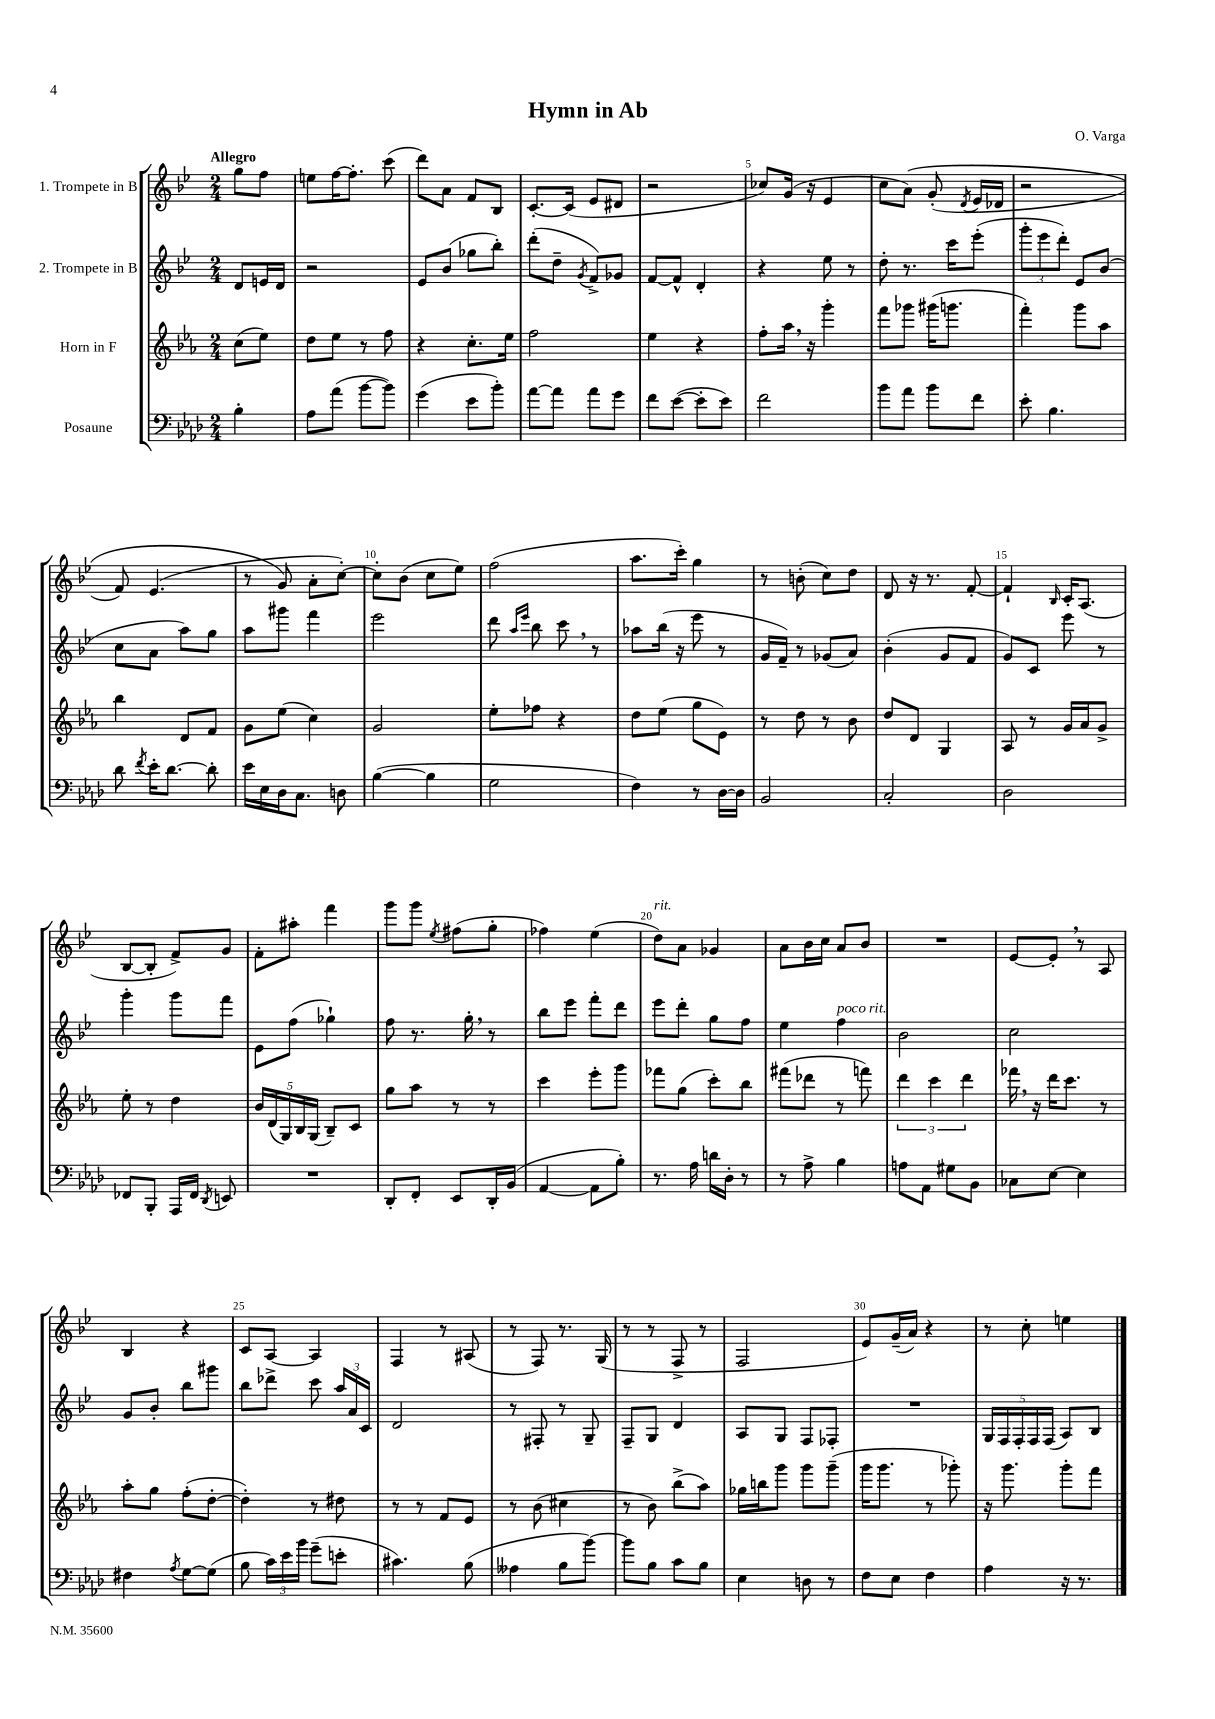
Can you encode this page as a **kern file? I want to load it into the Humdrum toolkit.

**kern	**kern	**kern	**kern
*staff4	*staff3	*staff2	*staff1
*clefF4	*clefG2	*clefG2	*clefG2
*k[b-e-a-d-]	*k[b-e-a-]	*k[b-e-]	*k[b-e-]
*M2/4	*M2/4	*M2/4	*M2/4
4B-'\	(8cc\L	8d/L	8gg\L
.	8ee-\J)	16e/L	8ff\J
.	.	16d/JJ	.
=	=	=	=
8A-\L	8dd\L	2r	8ee\L
(8a-\J	8ee-\J	.	[16ff\K
.	.	.	8.ff'\]J
[8b-\L	8r	.	.
8b-\]J)	8ff\	.	(8ccc\
=	=	=	=
(4g\	4r	8e-/L	8ddd\L)
.	.	(8b-/J	8a\J
8e-\L	8.cc'\L	8gg-\L	8f/L
8b-'\J)	.	8bb-'\J)	8B-/J
.	16ee-\Jk	.	.
=	=	=	=
[8a-\L	2ff\	(8ddd'\L	[8.c'/L
8a-\]J	.	8dd~\J	.
.	.	.	(16c/]Jk
.	.	8qg/	.
8a-\L	.	8f^/L)	8e-/L
8g\J	.	8g-/J	8d#/J
=	=	=	=
8f\L	4ee-\	[8f/L	2r
([8e-\J	.	8f^^/]J	.
8e-'\]L	4r	4d'/	.
8e-\J)	.	.	.
=	=	=	=
2f\	8ff'\L	4r	8cc-/L)
.	16aa-\Jk	.	(16g/Jk
.	16r	.	16r
.	4ggg'\	8ee-\	4e-/
.	.	8r	.
=	=	=	=
8b-\L	8fff\L	8dd'\	8cc\L
8a-\J	8ggg-\J	8.r	&(8a\J)
8b-\L	(16ggg#\LK	.	(8g'/
.	8.ggg\J	16ccc\LK	.
.	.	.	8qd/
8f\J	.	(8eee-'\J	16e-/LL
.	.	.	16d-/JJ
=	=	=	=
8e-'\	4fff'\)	12ggg'\L	2r
.	.	12eee-\	.
4.B-\	.	.	.
.	.	12ddd'\J)	.
.	8ggg\L	8e-/L	.
.	8aa-\J	(8b-/J	.
=	=	=	=
8d-\	4bb-\	8cc\L	8f/)
8qf/	.	.	.
16e-'\LK	.	8a\J	(4.e-/
[8.d-\J	.	.	.
.	8d/L	8aa\L)	.
8d-'\]	8f/J	8gg\J	.
=	=	=	=
16e-\LL	8g\L	8aa\L	8r
16E-\	.	.	.
16D-\J	(8ee-\J	8ggg#\J	8g/&)
8.C\J	.	.	.
.	4cc\)	4fff\	8a'\L
8D\	.	.	[8cc'\J)
=	=	=	=
([4B-\	2g/	2eee-\	8cc'\]L
.	.	.	(8b-\J
4B-\]	.	.	8cc\L
.	.	.	8ee-\J)
=	=	=	=
2G\	8ee-'\L	8ddd\	(2ff\
.	.	16qqaa/LL	.
.	.	16qqeee-/JJ	.
.	8ff-\J	8bb-\	.
.	4r	8ccc\	.
.	.	8r	.
=	=	=	=
4F\)	8dd\L	8aa-\L	8.aa\L
.	(8ee-\J	(16bb-\Jk	.
.	.	16r	16ccc'\Jk)
8r	8gg\L	8eee-\	4gg\
[16D-\LL	8e-\J)	8r	.
16D-\]JJ	.	.	.
=	=	=	=
2BB-/	8r	16g/LL	8r
.	.	16f~/JJ)	.
.	8dd\	8r	(8b'\
.	8r	(8g-/L	8cc\L)
.	8b-\	8a/J)	8dd\J
=	=	=	=
2C'/	8dd/L	(4b-'\	8d/
.	8d/J	.	16r
.	.	.	8.r
.	4G/	8g/L	.
.	.	8f/J	[8f'/
=	=	=	=
2D-\	8A-/	8g/L)	4f`/]
.	8r	8c/J	.
.	.	.	16qqB-/
.	16g/LL	8eee-\	16c'/LK
.	16a-/J	.	(8.A/J
.	8g^/J	8r	.
=	=	=	=
8FF-/L	8ee-'\	4ggg'\	[8B-/L
8BBB-'/J	8r	.	8B-'/]J
16AAA-/LL	4dd\	8ggg\L	8f^/L)
16FF-/JJ	.	.	.
8qDD-/	.	.	.
8EE/	.	8fff\J	8g/J
=	=	=	=
2r	20b-/LL	8e-\L	8f'\L
.	(20d/	.	.
.	20G/)	.	.
.	.	(8ff\J	8aa#'\J
.	20B-/	.	.
.	(20G/JJ	.	.
.	8B-~/L)	4gg-`\)	4fff\
.	8c/J	.	.
=	=	=	=
8DD-'/L	8gg\L	8ff\	8ggg\L
8FF'/J	8aa-\J	8.r	8ggg\J
.	.	.	8qee-/
8EE-/L	8r	.	(8ff#\L
.	.	16gg'\	.
16DD-'/L	8r	8r	8gg'\J
(16BB-/JJ	.	.	.
=	=	=	=
[4AA-/	4ccc\	8bb-\L	4ff-\)
.	.	8eee-\J	.
8AA-\]L	8eee-'\L	8fff'\L	(4ee-\
8B-'\J)	8ggg\J	8ddd\J	.
=	=	=	=
8.r	8fff-\L	8eee-\L	8dd\L)
.	(8gg\J	8ddd'\J	8a\J
16A-\	.	.	.
16d\LL	8ccc'\L)	8gg\L	4g-/
16D-'\JJ	.	.	.
8r	8bb-\J	8ff\J	.
=	=	=	=
8r	(8fff#\L	4ee-\	8a\L
8A-^\	8ddd-\J	.	16b-\L
.	.	.	16cc\JJ
4B-\	8r	4ff\	8a/L
.	8fff\)	.	8b-/J
=	=	=	=
8A\L	6ddd\	2b-\	2r
8AA-\J	.	.	.
.	6ccc\	.	.
8G#\L	.	.	.
.	6ddd\	.	.
8BB-\J	.	.	.
=	=	=	=
8C-\L	16fff-\	2cc\	[8e-/L
.	16r	.	.
[8E-\J	16ddd\LK	.	8e-'/]J
.	8.ccc\J	.	.
4E-\]	.	.	8r
.	8r	.	8A/
=	=	=	=
4F#\	8aa-'\L	8g/L	4B-/
.	8gg\J	8b-'/J	.
8qA-/	.	.	.
[8G\L	(8ff'\L	8bb-\L	4r
(8G\]J	[8dd'\J	8ggg#\J	.
=	=	=	=
8B-\	4dd'\])	8bb-\L	8c/L
24c\LL)	.	8ddd-^\J	[8A/J
24e-\	.	.	.
24b-\JJ	.	.	.
(8g~\L	8r	8ccc\	4A/]
8e'\J	8dd#\	24aa/LL	.
.	.	24a/	.
.	.	24c/JJ	.
=	=	=	=
4.c#\)	8r	2d/	4F/
.	8r	.	.
.	8f/L	.	8r
(8B-\	8e-/J	.	(8A#/
=	=	=	=
4A--\	8r	8r	8r
.	(8b-\	8F#'/	8F/)
8B-\L	4cc#\	8r	8.r
[8b-\J)	.	8G~/	.
.	.	.	(16G/
=	=	=	=
8b-\]L	8r	8F~/L	8r
8B-\J	8b-\)	8G/J	8r
8c\L	(8bb-^\L	4d/	8F^/
8B-\J	8aa-\J)	.	8r
=	=	=	=
4E-\	16gg-\LL	8A/L	2F/
.	16bb\J	.	.
.	8ggg\J	8G/J	.
8D\	8ggg\L	8F/L	.
8r	(8ggg~\J	8F-'/J	.
=	=	=	=
8F\L	16ggg\LK	2r	8e-/L)
.	8.ggg\J	.	.
8E-\J	.	.	(16g~/L
.	.	.	16a/JJ)
4F\	8r	.	4r
.	8ggg-'\)	.	.
=	=	=	=
4A-\	16r	20G/LL	8r
.	.	20F/	.
.	8.ggg\	.	.
.	.	20F'/	.
.	.	.	8cc'\
.	.	20F/	.
.	.	(20F/JJ	.
16r	8ggg'\L	8A/L)	4ee\
8.r	.	.	.
.	8fff\J	8B-/J	.
==	==	==	==
*-	*-	*-	*-
